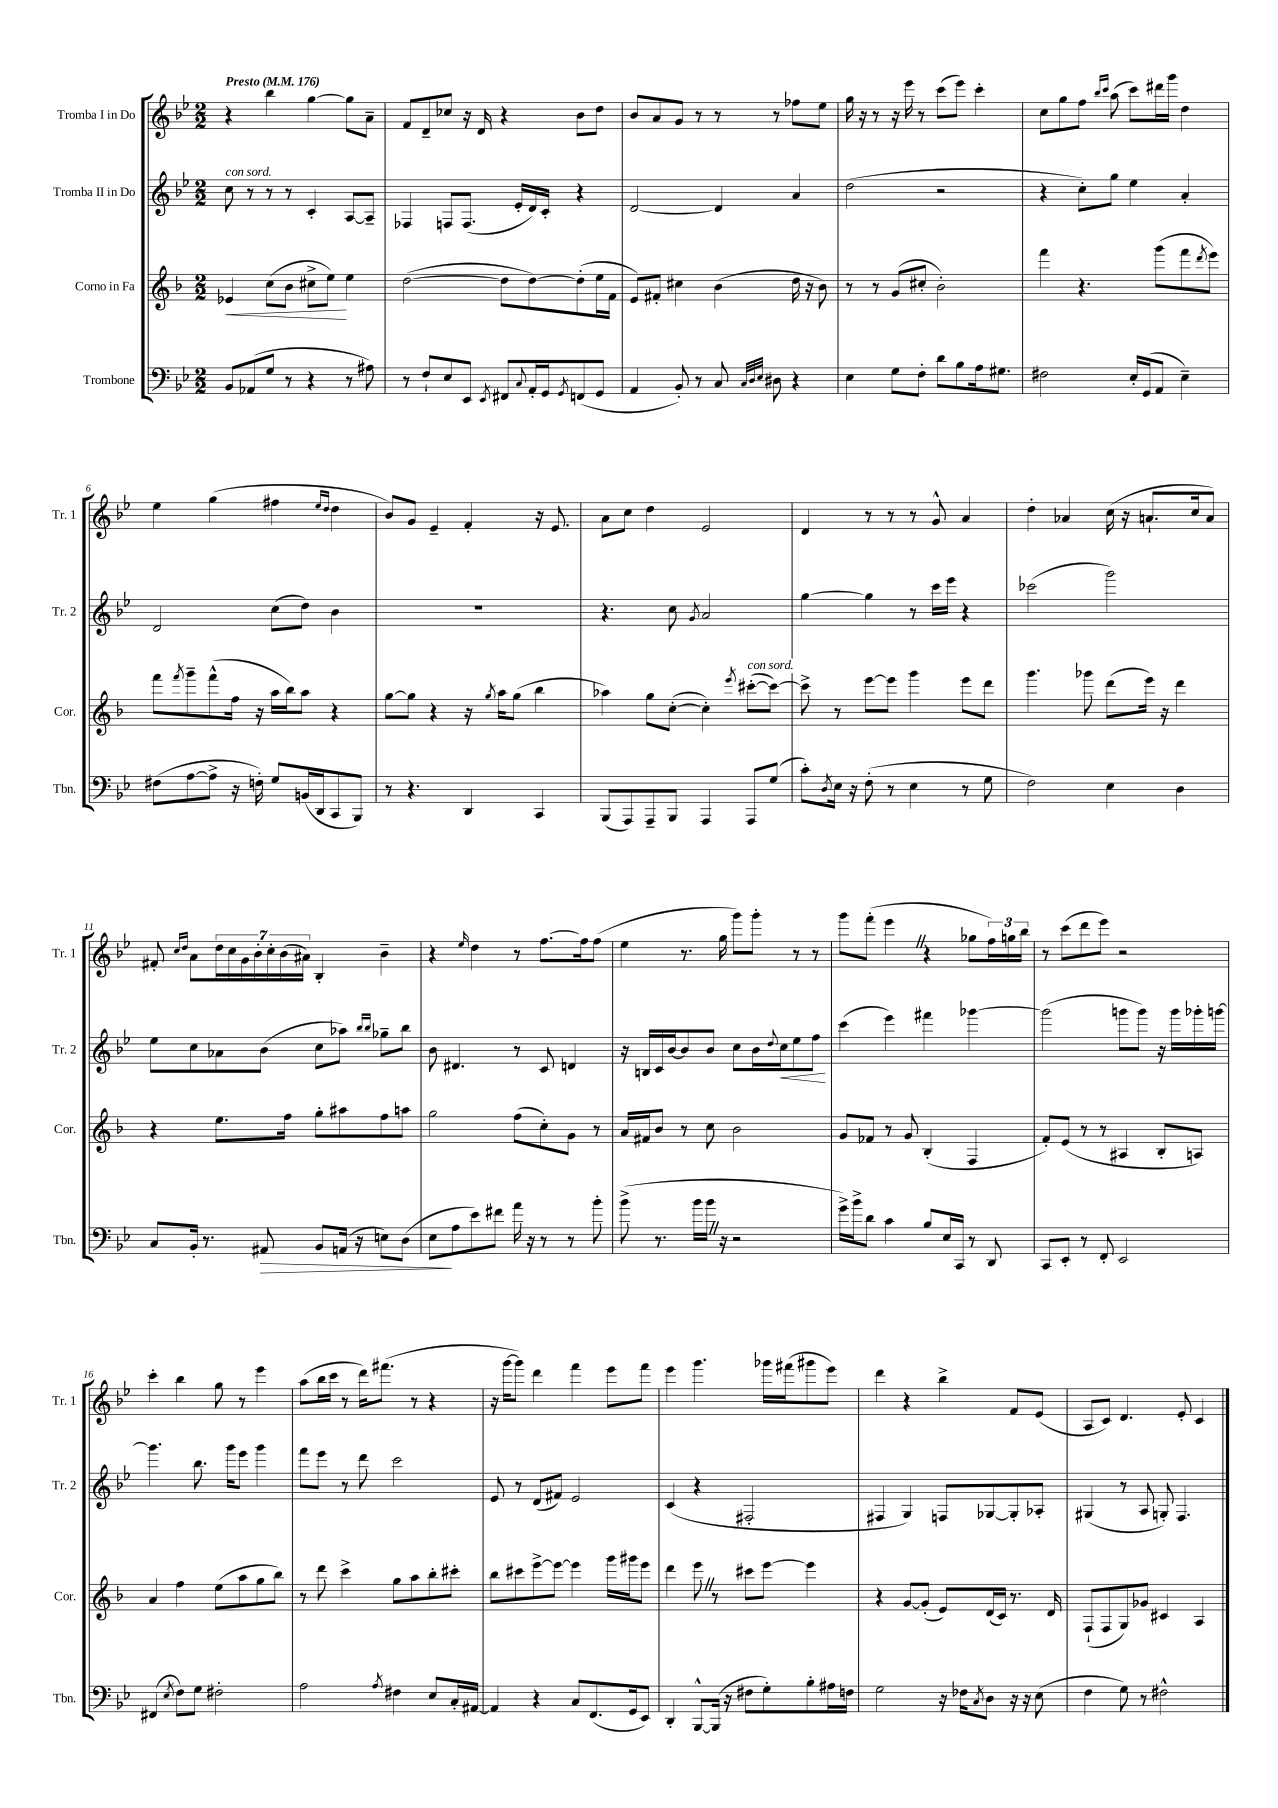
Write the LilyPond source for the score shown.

<<
\new StaffGroup <<
\new Staff = "s0" \with { instrumentName = "Tromba I in Do" shortInstrumentName = "Tr. 1" } {
    \clef treble \key bes \major \numericTimeSignature \time 2/2 \tempo "Presto" 4 = 176
    r4 bes''4 g''4~ g''8 a'8-- |
    f'8 d'8-- ces''8 r16 d'16 r4 bes'8 d''8 |
    bes'8 a'8 g'8 r8 r8 r8 fes''8 ees''8 |
    g''16 r16 r8 r16 ees'''16 r8 c'''8( ees'''8) c'''4-. |
    c''8 g''8 f''8 \grace { bes''16 c'''16 } a''8( c'''8) dis'''16 g'''16 d''4 |
    ees''4 g''4( fis''4 \grace { ees''16 d''16 } d''4 |
    bes'8) g'8 ees'4-- f'4-. r16 ees'8. |
    a'8 c''8 d''4 ees'2 |
    d'4 r8 r8 r8 g'8-^ a'4 |
    d''4-. aes'4 c''16( r16 a'8.-! c''16 a'8) |
    fis'8-. \grace { c''16 d''16 } a'8 \tuplet 7/4 { d''16 c''16 g'16 bes'16-. c''16-. bes'16( ais'16) } bes4-. bes'4-- |
    r4 \grace { ees''16 } d''4 r8 f''8.~ f''16 f''8( |
    ees''4 r8. g''16 g'''8) g'''8-. r8 r8 |
    g'''8 f'''8-.( ees'''4 \once \override BreathingSign.text = \markup { \musicglyph "scripts.caesura.straight" } \breathe r4 ges''8 \tuplet 3/2 { f''16) g''16 bes''16 } |
    r8 c'''8( d'''8 ees'''8) r2 |
    c'''4-. bes''4 g''8 r8 ees'''4 |
    a''8( bes''16 c'''16 r8 d'''16) fis'''8.( r8 r4 |
    r16 g'''16~ g'''8) d'''4 f'''4 ees'''8 f'''8 |
    ees'''4 g'''4. ges'''16 fis'''16( gis'''8 ees'''8) |
    d'''4 r4 bes''4-> f'8 ees'8( |
    a8 c'8) d'4. ees'8-. c'4 \bar "|." |
}
\new Staff = "s1" \with { instrumentName = "Tromba II in Do" shortInstrumentName = "Tr. 2" } {
    \clef treble \key bes \major \numericTimeSignature \time 2/2
    c''8^\markup { \italic "con sord." } r8 r8 r8 c'4-. a8~ a8-- |
    fes4 f8 f8.( ees'16-. d'16) c'16-. r4 |
    d'2~ d'4 a'4 |
    d''2( r2 |
    r4 c''8-.) g''8 ees''4 a'4-. |
    d'2 c''8( d''8) bes'4 |
    R1 |
    r4. c''8 \acciaccatura { g'8 } a'2 |
    g''4~ g''4 r8 c'''16 ees'''16 r4 |
    ces'''2( g'''2) |
    ees''8 c''8 aes'8 bes'8( c''8 aes''8) \grace { bes''16 bes''16 } ges''8-- bes''8 |
    bes'8 dis'4. r8 c'8 d'4 |
    r16 b16 c'16 bes'16~ bes'8 bes'8 c''8 bes'16 \appoggiatura { d''8 } c''16\< ees''8 f''8\! |
    c'''4( ees'''4) fis'''4 ges'''4~ |
    ges'''2( g'''8 g'''8) r16 g'''16 ges'''16-. g'''16~ |
    g'''4. bes''8. g'''16 ees'''8 g'''4 |
    f'''8 ees'''8 r8 d'''8 c'''2 |
    ees'8 r8 d'8( fis'8) ees'2 |
    c'4( r4 fis2-. |
    fis4 g4) f8 ges8~ ges8-. aes8-. |
    gis4( r8 a8 g8-.) f4. \bar "|." |
}
\new Staff = "s2" \with { instrumentName = "Corno in Fa" shortInstrumentName = "Cor." } {
    \clef treble \key f \major \numericTimeSignature \time 2/2
    ees'4\< c''8( bes'8 cis''8-> e''8\!) e''4 |
    d''2~( d''8 d''8~) d''8-.( e''16 f'16 |
    e'8) fis'8-. cis''4 bes'4( d''16 r16 bes'8) |
    r8 r8 g'8( cis''8-. bes'2-.) |
    f'''4 r4. g'''8( f'''8 \acciaccatura { d'''8 } e'''8) |
    f'''8 \acciaccatura { f'''8 } g'''8-- f'''8-^( f''16 r16 a''16 bes''16) a''8 r4 |
    g''8~ g''8 r4 r16 \acciaccatura { g''8 } a''16 g''8( bes''4 |
    aes''4) g''8 c''8~-.( c''4-.) \acciaccatura { e'''8 } cis'''8~-.^\markup { \italic "con sord." }( cis'''8~) |
    cis'''8-> r8 e'''8~ e'''8 g'''4 e'''8 d'''8 |
    g'''4. ges'''8 d'''8( e'''16) r16 d'''4 |
    r4 e''8. f''16 g''8-. ais''8 f''8 a''8 |
    g''2 f''8( c''8-.) g'8 r8 |
    a'16 fis'16 bes'8 r8 c''8 bes'2 |
    g'8 fes'8 r8 g'8 bes4-.( f4 |
    f'8-.) e'8( r8 r8 ais4 bes8-. a8) |
    a'4 f''4 e''8( a''8 g''8 bes''8) |
    r8 d'''8 c'''4-> g''8 a''8 bes''8-. cis'''8-. |
    bes''8 cis'''8 e'''8~-> e'''8~ e'''4 g'''16 gis'''16 e'''8 |
    d'''4 e'''8 \once \override BreathingSign.text = \markup { \musicglyph "scripts.caesura.straight" } \breathe r8 cis'''8 e'''8~ e'''4 |
    r4 g'8~ g'8-.( e'8) d'16( c'16) r8. d'16 |
    f8-!( f8 g8) ges'8 cis'4 a4 \bar "|." |
}
\new Staff = "s3" \with { instrumentName = "Trombone" shortInstrumentName = "Tbn." } {
    \clef bass \key bes \major \numericTimeSignature \time 2/2
    bes,8 aes,8( g8 r8 r4 r8 ais8) |
    r8 f8-! ees8 ees,8 \acciaccatura { ees,8 } fis,8 \appoggiatura { c8 } a,16-. g,16 \acciaccatura { g,8 } f,8( g,8 |
    a,4 bes,8-.) r8 c8 \grace { c32 d32 ees32 } dis8 r4 |
    ees4 g8 f8-. d'8 bes8 a16 gis8. |
    fis2 ees16-. g,16( a,8 ees4--) |
    fis8( a8~ a8-> r16 f16-.) g8 b,16( d,16 c,8 bes,,8) |
    r8 r4. d,4 c,4 |
    bes,,8( a,,8) a,,8-- bes,,8 a,,4 a,,8 g8( |
    c'8-.) \acciaccatura { d8 } ees16 r16 f8-.( r8 ees4 r8 g8 |
    f2) ees4 d4 |
    c8 bes,16-. r8. ais,8\> bes,8 a,16( r16 e8) d8( |
    ees8\! a8 ees'8) fis'8 a'16 r16 r8 r8 bes'8-. |
    bes'8->( r8. bes'16 bes'16 \once \override BreathingSign.text = \markup { \musicglyph "scripts.caesura.straight" } \breathe r16 r2 |
    g'16->) bes'16-> d'8 c'4 bes8 ees16 c,16 r8 d,8 |
    c,8 ees,8-. r8 f,8-. ees,2 |
    fis,4( \acciaccatura { ees8 } f8) g8 fis2-. |
    a2 \acciaccatura { a8 } fis4 ees8 c16-. ais,16~ |
    ais,4 r4 c8 f,8.( g,16 ees,8) |
    d,4-. bes,,8~-^ bes,,16( r16 fis8 g8-.) bes8-. ais16 f16 |
    g2 r16 fes16 \acciaccatura { c8 } d8 r16 r16 ees8( |
    f4 g8) r8 fis2-^ \bar "|." |
}
>>
>>
